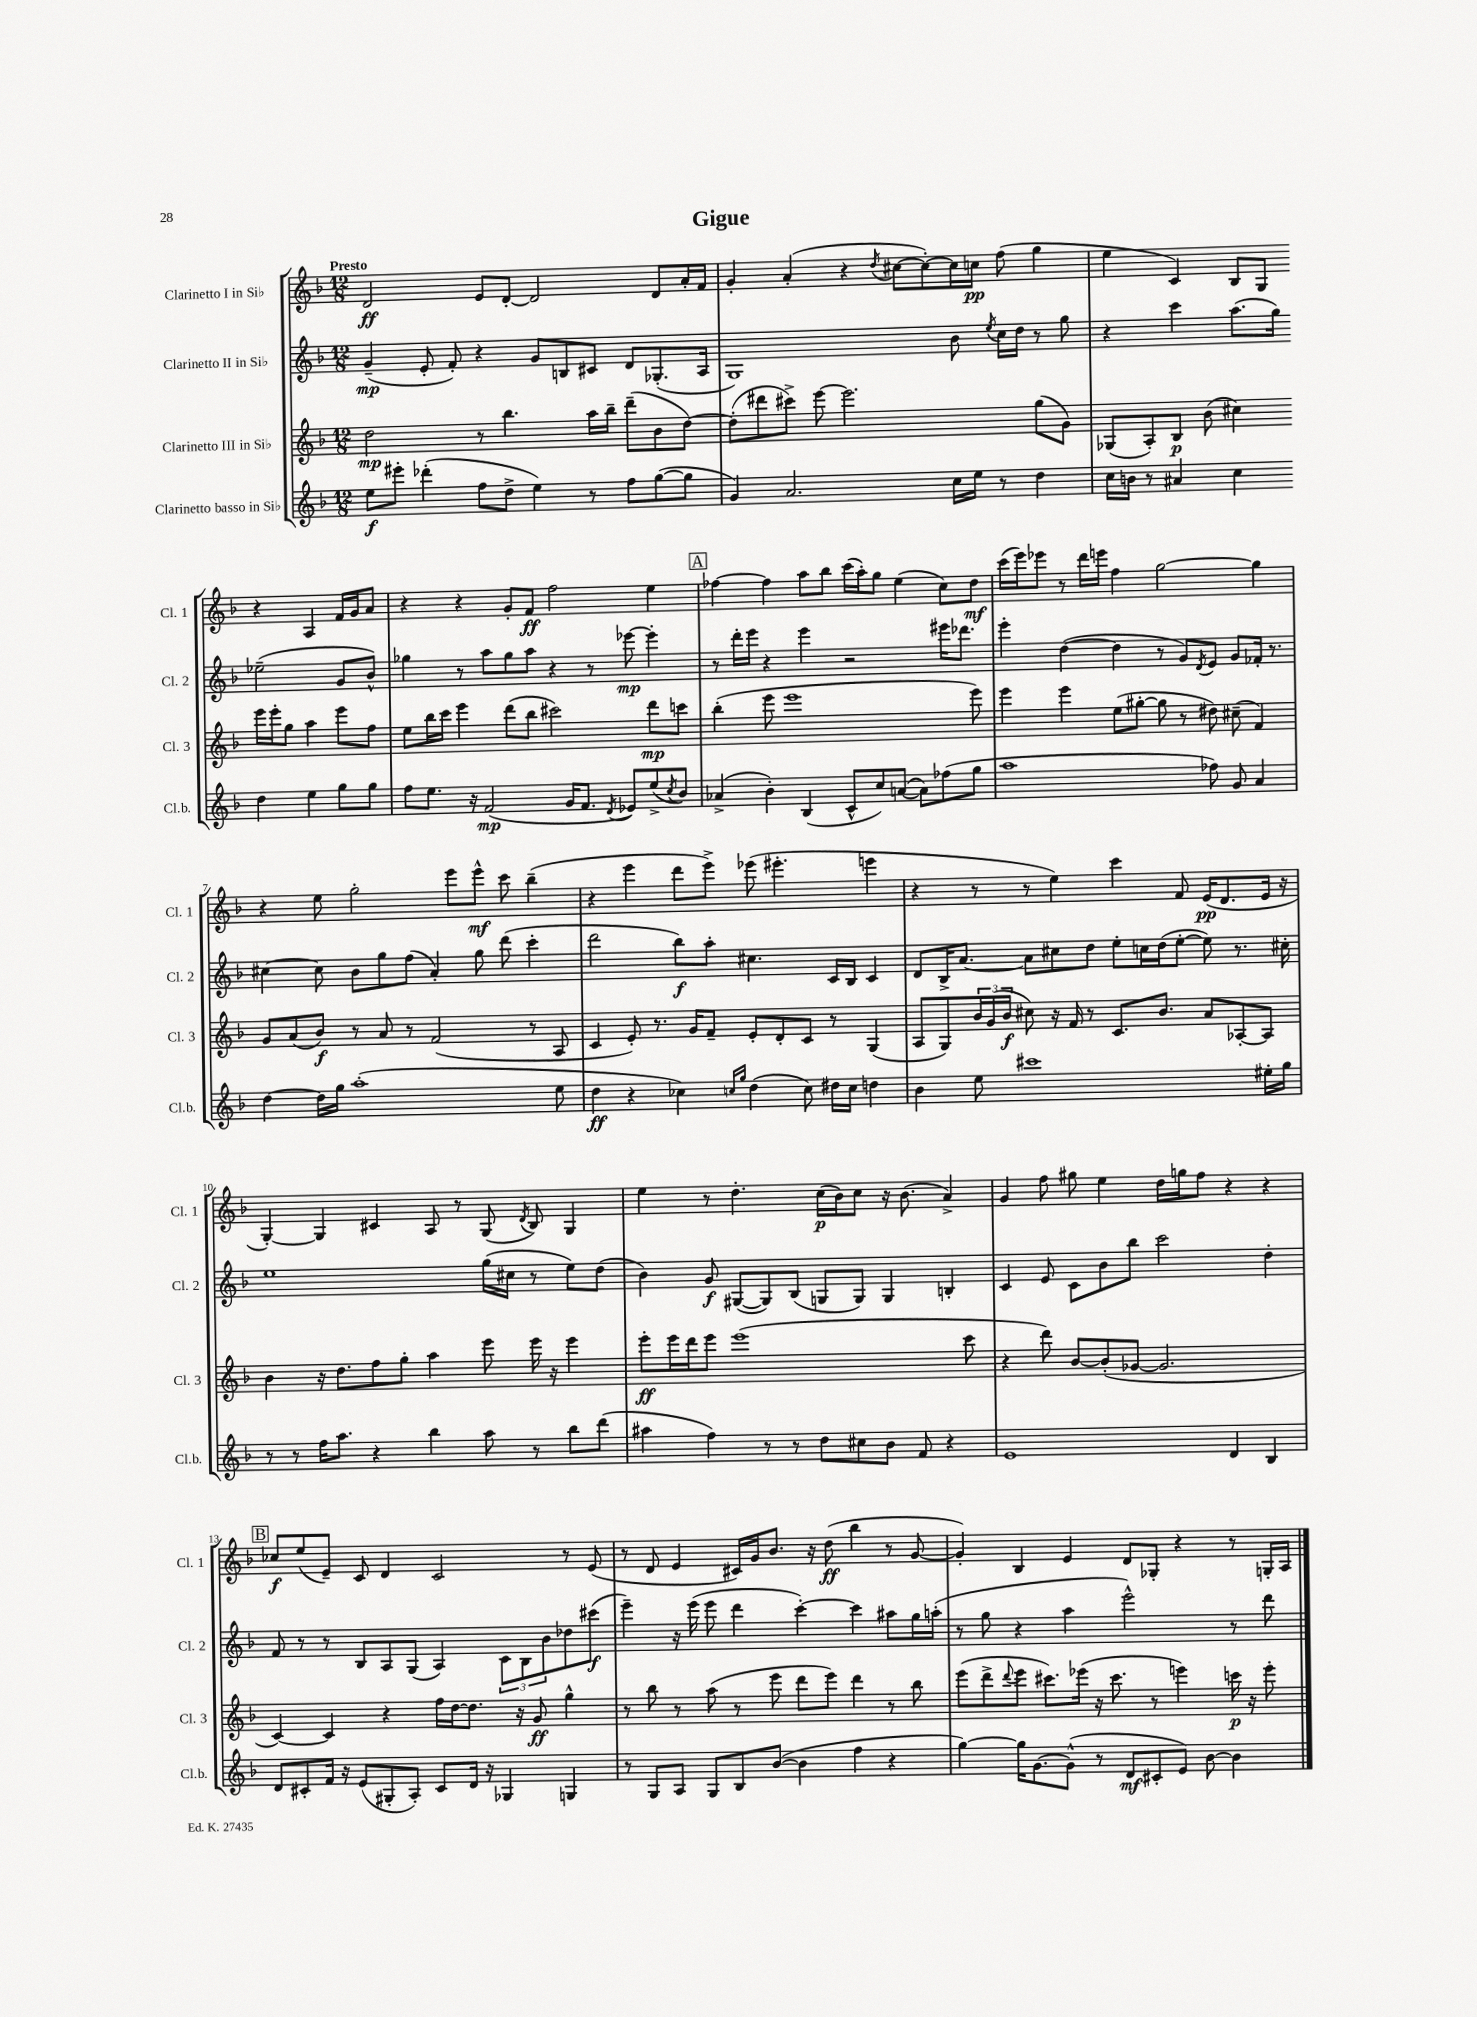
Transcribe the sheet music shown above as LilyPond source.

\header { title = "Gigue" }
<<
\new StaffGroup <<
\new Staff = "s0" \with { instrumentName = "Clarinetto I in Sib" shortInstrumentName = "Cl. 1" } {
    \clef treble \key f \major \numericTimeSignature \time 12/8 \tempo "Presto"
    d'2\ff e'8 d'8~-. d'2 d'8 a'16-. f'16 |
    g'4-. a'4-.( r4 \acciaccatura { d''8 } cis''8~ cis''8~-.) cis''16 c''16\pp f''8( g''4 |
    e''4 c'4) bes8 g8 r4 a4 f'16 g'16 a'8 |
    r4 r4 g'8-. f'8\ff f''2 e''4 |
    \mark \markup { \box "A" } fes''4~ fes''4 a''8 bes''8 c'''16( a''16-.) g''8 e''4( c''8) d''8\mf |
    c'''16( e'''16) ees'''8 r8 d'''16 e'''16 f''4 g''2~ g''4 |
    r4 e''8 g''2-. e'''8 e'''8-^\mf c'''8 bes''4--( |
    r4 e'''4 d'''8 e'''8->) ees'''8( eis'''4.-. e'''4 |
    r4 r8 r8 e''4) c'''4 f'8 e'16\pp( d'8. e'16 r16 |
    g4~-.) g4 cis'4 a8 r8 g8( \acciaccatura { d'8 } bes8) g4 |
    e''4 r8 d''4.-. c''16\p( bes'16) c''8 r16 bes'8.( a'4->) |
    g'4 f''8 gis''8 e''4 d''16 g''16 f''8 r4 r4 |
    \mark \markup { \box "B" } ces''8\f e''8( e'8--) c'8 d'4 c'2 r8 e'8( |
    r8 d'8 e'4 cis'16) g'16 bes'8. r16 d''8\ff( bes''4 r8 g'8~ |
    g'4-.) bes4 e'4 d'8 ges8-. r4 r8 g16-. a16 \bar "|." |
}
\new Staff = "s1" \with { instrumentName = "Clarinetto II in Sib" shortInstrumentName = "Cl. 2" } {
    \clef treble \key f \major \numericTimeSignature \time 12/8
    g'4--\mp( e'8-. f'8-.) r4 g'8 b8 cis'8 d'8 ges8.-.( a16 |
    g1) bes'8 \acciaccatura { e''8 } c''16 d''16 r8 g''8 |
    r4 c'''4 a''8.( g''16) ees''2--( g'8 bes'8-^) |
    ges''4 r8 a''8 ges''8 a''8 r4 r8 ees'''8~\mp ees'''4-. |
    \mark \markup { \box "A" } r8 d'''16-. e'''16 r4 e'''4 r2 eis'''16 des'''8. |
    e'''4-. d''4~( d''4 r8 g'8) \acciaccatura { d'8 } e'8 g'8 fes'16-. r8. |
    cis''4~ cis''8 bes'8 g''8 f''8( a'4-.) g''8 d'''8( c'''4-. |
    d'''2 bes''8\f) a''8-. cis''4. c'16 bes16 c'4 |
    d'8 bes16-> a'8.~ a'8 cis''8 d''8 e''8-. c''16 d''16( e''8~-. e''8) r8. cis''16-. |
    e''1 g''16( cis''16 r8 e''8) d''8( |
    bes'4) g'8\f gis8~( gis8) bes8( g8 g8) g4 b4-. |
    c'4 e'8 c'8 bes'8 bes''8 c'''2 d''4-. |
    \mark \markup { \box "B" } f'8 r8 r8 bes8 a8 g8( a4) \tuplet 3/2 { c'8 bes8 bes'8 } des''8 cis'''8\f( |
    e'''4--) r16 e'''16( e'''8 d'''4 c'''4~-.) c'''4 ais''8 g''16 a''16-.( |
    r8 g''8 r4 a''4 e'''2-^) r8 d'''8 \bar "|." |
}
\new Staff = "s2" \with { instrumentName = "Clarinetto III in Sib" shortInstrumentName = "Cl. 3" } {
    \clef treble \key f \major \numericTimeSignature \time 12/8
    d''2\mp r8 bes''4. a''16 bes''16-- d'''8--( bes'8 d''8~) |
    d''8-.( dis'''8 cis'''8->) e'''8~ e'''2. g''8( g'8) |
    ges8( a8-.) bes8\p bes'8( cis''4) e'''16 e'''16-. g''8 a''4 e'''8 f''8 |
    e''8 bes''16 c'''16 e'''4 d'''8( bes''8 cis'''2) d'''8\mp c'''8 |
    \mark \markup { \box "A" } bes''4-.( e'''8 e'''1 e'''8) |
    e'''4 e'''4 e''8( gis''8~-. gis''8 r8 dis''8) cis''8--( f'4) |
    g'8 a'8( bes'8\f) r8 a'8 r8 f'2( r8 a8 |
    c'4 e'8-.) r8. g'16 f'8-- e'8-. d'8-. c'8 r8 g4( |
    a8 g8) \tuplet 3/2 { bes'16 g'16( bes'16\f } cis''8) r16 f'16 r8 c'8. bes'8. a'8 aes8~-. aes8 |
    bes'4 r16 d''8. f''8 g''8-. a''4 e'''8 e'''16 r16 e'''4 |
    e'''8-.\ff e'''16 d'''16 e'''8 e'''1( c'''8 |
    r4 d'''8) bes'8~ bes'8-.( ges'8~ ges'2. |
    \mark \markup { \box "B" } c'4~) c'4 r4 f''16 d''16~ d''8. r16 g'8\ff g''4-^ |
    r8 bes''8 r8 a''8( r8 e'''8 d'''8 e'''8) d'''4 r8 bes''8 |
    e'''8( d'''8-> \appoggiatura { d'''8 } e'''8 cis'''8.) ees'''16( r16 cis'''8. r8 e'''4) c'''16\p r16 e'''8-. \bar "|." |
}
\new Staff = "s3" \with { instrumentName = "Clarinetto basso in Sib" shortInstrumentName = "Cl.b." } {
    \clef treble \key f \major \numericTimeSignature \time 12/8
    e''8\f eis'''8-. des'''4-.( f''8 d''8-> e''4) r8 f''8 g''8~( g''8 |
    g'4) a'2. c''16 e''16 r8 d''4 |
    c''16 b'16 r8 ais'4 c''4 d''4 e''4 g''8 g''8 |
    f''8 e''8. r16 f'2\mp( g'16 f'8. \acciaccatura { d'8 } ees'8) e''8->( \acciaccatura { c''8 } bes'8) |
    \mark \markup { \box "A" } aes'4->( bes'4-.) bes4( c'8-^ c''8) a'8~( a'8) fes''8( g''8 |
    a''1 fes''8) g'8 a'4 |
    d''4~ d''16 g''16 a''1-.( e''8 |
    d''4\ff r4 ces''4) \grace { c''16 g''16 } d''4( c''8) dis''16 c''16 d''4 |
    bes'4 e''8 cis'''1 eis''16-. g''16 |
    r8 r8 f''16 a''8. r4 bes''4 a''8 r8 bes''8 d'''8( |
    ais''4 f''4) r8 r8 d''8 cis''8 bes'8 f'8 r4 |
    e'1 d'4 bes4 |
    \mark \markup { \box "B" } d'8 cis'8-. f'16 r16 e'8( gis8-. a8-.) cis'8 d'16 r16 ges4 g4 |
    r8 g8 a8 g8 bes8 bes'8~( bes'4 f''4 r4 |
    g''4~) g''16 g'8.~ g'8-^( r8 d'8\mf cis'8-. e'8) bes'8~ bes'4 \bar "|." |
}
>>
>>
